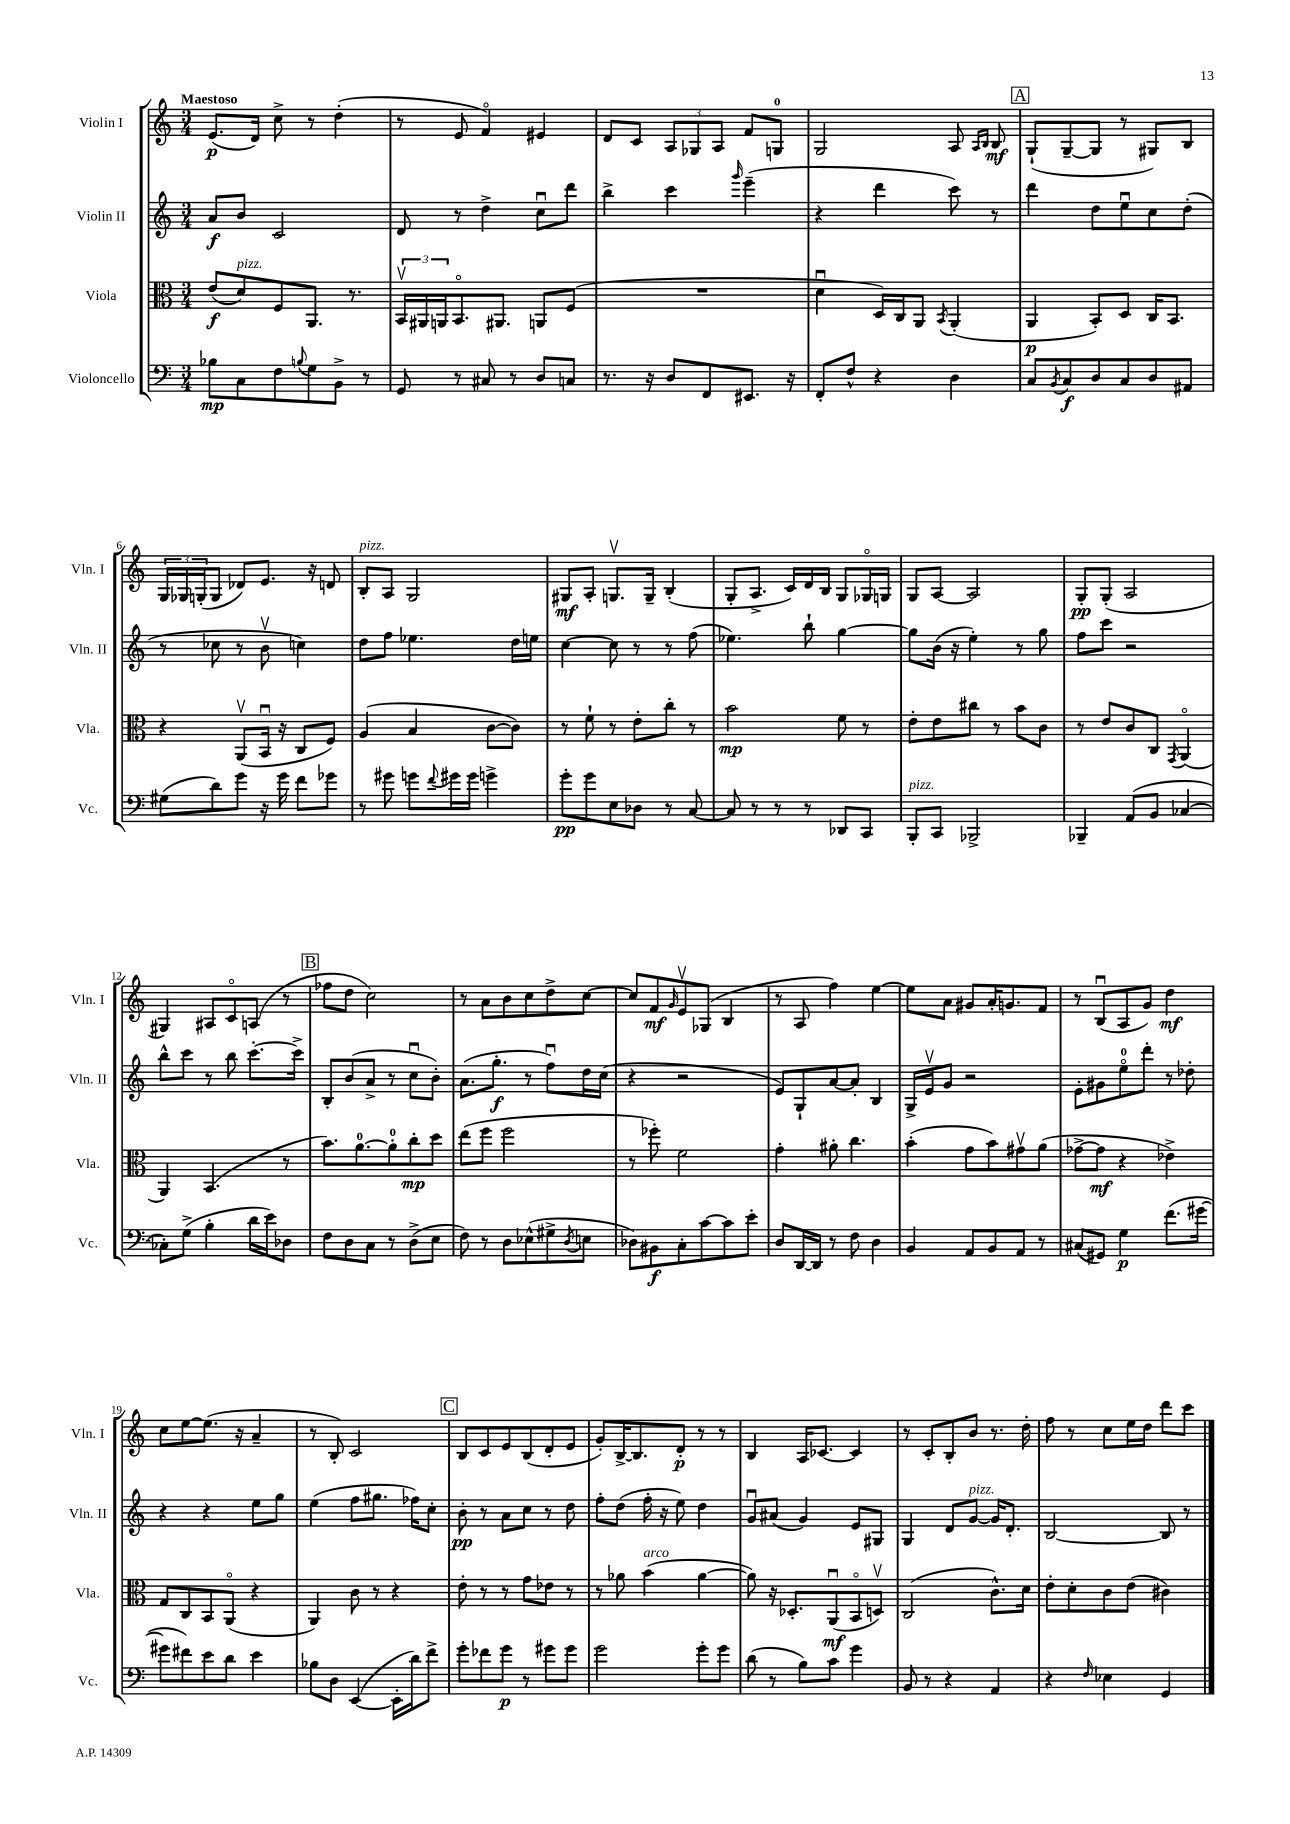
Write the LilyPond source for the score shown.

<<
\new StaffGroup <<
\new Staff = "s0" \with { instrumentName = "Violin I" shortInstrumentName = "Vln. I" } {
    \clef treble \key c \major \numericTimeSignature \time 3/4 \tempo "Maestoso"
    e'8.\p( d'16) c''8-> r8 d''4-.( |
    r8 e'8 f'4\flageolet) eis'4 |
    d'8 c'8 \tuplet 3/2 { a8 ges8 a8 } f'8 g8-0 |
    g2 a8 \grace { a16 b16 } b8\mf |
    \mark \markup { \box "A" } g8-!( g8~-- g8 r8 gis8) b8 |
    \tuplet 3/2 { g16 ges16 g16-.( } g8 des'8) e'8. r16 d'8 |
    b8-.^\markup { \italic "pizz." } a8 g2 |
    gis8\mf a8-. g8.\upbow g16-- b4-.( |
    g8-. a8.-> c'16) d'16 b16 g8 ges16\flageolet g16 |
    g8 a8~ a2 |
    g8-.\pp g8-.( a2 |
    gis4) ais8 c'8\flageolet a8( r8 |
    \mark \markup { \box "B" } fes''8 d''8 c''2) |
    r8 a'8 b'8 c''8 d''8-> c''8~ |
    c''8 f'8\mf \grace { g'16 } e'8\upbow ges8( b4 |
    r8 a8 f''4) e''4~ |
    e''8 a'8 gis'8 a'16-. g'8. f'8 |
    r8 b8\downbow( a8 g'8) d''4\mf |
    c''8 e''8~ e''8.( r16 a'4-- |
    r8 b8-.) c'2 |
    \mark \markup { \box "C" } b8 c'8 e'8 b8( d'8-. e'8 |
    g'8-.) b16~-> b8. d'8-.\p r8 r8 |
    b4 a16 ces'8.~ ces'4 |
    r8 c'8-. b8-. b'8 r8. d''16-. |
    f''8 r8 c''8 e''16 d''16 d'''8 c'''8 \bar "|." |
}
\new Staff = "s1" \with { instrumentName = "Violin II" shortInstrumentName = "Vln. II" } {
    \clef treble \key c \major \numericTimeSignature \time 3/4
    a'8\f b'8 c'2 |
    d'8 r8 d''4-> c''8\downbow d'''8 |
    b''4-> c'''4 \grace { g'''16 } e'''4--( |
    r4 d'''4 c'''8) r8 |
    \mark \markup { \box "A" } d'''4 d''8 e''8\downbow c''8 d''8-.( |
    r8 ces''8 r8 b'8\upbow c''4) |
    d''8 f''8 ees''4. d''16 e''16 |
    c''4~ c''8 r8 r8 f''8( |
    ees''4.) b''8-! g''4~ |
    g''8 b'16( r16 e''4-.) r8 g''8 |
    f''8 c'''8 r2 |
    b''8-^ c'''8 r8 b''8 c'''8.~-. c'''16-> |
    \mark \markup { \box "B" } b8-. b'8( a'8-> r8 c''8\downbow b'8-.) |
    a'8.( g''8.-.\f r8 f''8\downbow) d''16 c''16( |
    r4 r2 |
    e'8) g8-! a'8~ a'8-. b4 |
    g16-> e'16\upbow g'8 r2 |
    e'8-. gis'8 e''8-0\flageolet d'''8-. r8 des''8-. |
    r4 r4 e''8 g''8 |
    e''4( f''8 gis''8. fes''16) c''8-. |
    \mark \markup { \box "C" } b'8-.\pp r8 a'8 c''8 r8 d''8 |
    f''8-. d''8( f''16-. r16 e''8) d''4 |
    g'8\downbow ais'8( g'4) e'8 gis8 |
    g4 d'8 g'8~^\markup { \italic "pizz." } g'16 d'8.-. |
    b2~ b8 r8 \bar "|." |
}
\new Staff = "s2" \with { instrumentName = "Viola" shortInstrumentName = "Vla." } {
    \clef alto \key c \major \numericTimeSignature \time 3/4
    e'8\f( d'8^\markup { \italic "pizz." }) f8 a,8. r8. |
    \tuplet 3/2 { b,16\upbow ais,16 a,16 } b,8.\flageolet ais,8. a,8 f8( |
    R2. |
    d'4\downbow d16) c16 a,8 \acciaccatura { b,8 } a,4-.( |
    \mark \markup { \box "A" } a,4\p b,8-.) d8 c16 b,8. |
    r4 a,8\upbow( b,16\downbow r16 c8 f8) |
    a4( b4 c'8~ c'8) |
    r8 f'8-! r8 e'8-. c''8-. r8 |
    b'2\mp f'8 r8 |
    e'8-. e'8 cis''8 r8 b'8 c'8 |
    r8 e'8 c'8 c8 \acciaccatura { g,8 } a,4\flageolet( |
    a,4) b,4.( r8 |
    \mark \markup { \box "B" } b'8.) a'8.-0~ a'8-0-. c''8-.\mp d''8 |
    e''8( f''8 f''2 |
    r8 fes''8-.) f'2 |
    g'4-. ais'8-. c''4. |
    b'4-.( g'8 b'8) gis'8\upbow a'8( |
    ges'8~-> ges'8\mf r4 ees'4->) |
    g8 c8 b,8 a,8\flageolet( r4 |
    a,4) c'8 r8 r4 |
    \mark \markup { \box "C" } e'8-. r8 r8 g'8 ees'8 r8 |
    r8 aes'8 b'4^\markup { \italic "arco" }( aes'4~ |
    aes'8) r16 des8.-. a,8\downbow\mf( b,8\flageolet d8\upbow) |
    c2( c'8.-^) d'16 |
    e'8-. d'8-. c'8 e'8( cis'4) \bar "|." |
}
\new Staff = "s3" \with { instrumentName = "Violoncello" shortInstrumentName = "Vc." } {
    \clef bass \key c \major \numericTimeSignature \time 3/4
    bes8\mp c8 f8 \appoggiatura { b8 } g8 b,8-> r8 |
    g,8 r8 cis8 r8 d8 c8 |
    r8. r16 d8 f,8 eis,8. r16 |
    f,8-. f8-^ r4 d4 |
    \mark \markup { \box "A" } c8 \acciaccatura { b,8 } c8\f d8 c8 d8 ais,8 |
    gis8( d'8) g'8 r16 g'16 f'8 ges'8 |
    r8 gis'8 g'8 \appoggiatura { f'8 } gis'16 gis'16 g'4-> |
    g'8-.\pp g'8 e8 des8 r8 c8~ |
    c8 r8 r8 r8 des,8 c,8 |
    b,,8-.^\markup { \italic "pizz." } c,8 bes,,2-> |
    bes,,4-- a,8( b,8 ces4~ |
    ces8-.) g8->( b4-. d'16 e'16) des8 |
    \mark \markup { \box "B" } f8 d8 c8 r8 d8->( e8 |
    f8) r8 d8 ees8-^( gis8-> \acciaccatura { d8 } e8 |
    des8) bis,8\f c8-. c'8~ c'8 e'8-. |
    d8 d,16~ d,16 r8 f8 d4 |
    b,4 a,8 b,8 a,8 r8 |
    cis8( gis,8) g4\p f'8.( gis'16~ |
    gis'8 fis'8) e'8 d'8 e'4 |
    bes8 d8 e,4~( e,16-. d'16) f'8-> |
    \mark \markup { \box "C" } g'8-. fes'8 g'8\p r8 gis'8 gis'8 |
    g'2 g'8-. g'8 |
    d'8( r8 b8) c'8 g'4 |
    b,8 r8 r4 a,4 |
    r4 \grace { f16 } ees4 g,4 \bar "|." |
}
>>
>>
